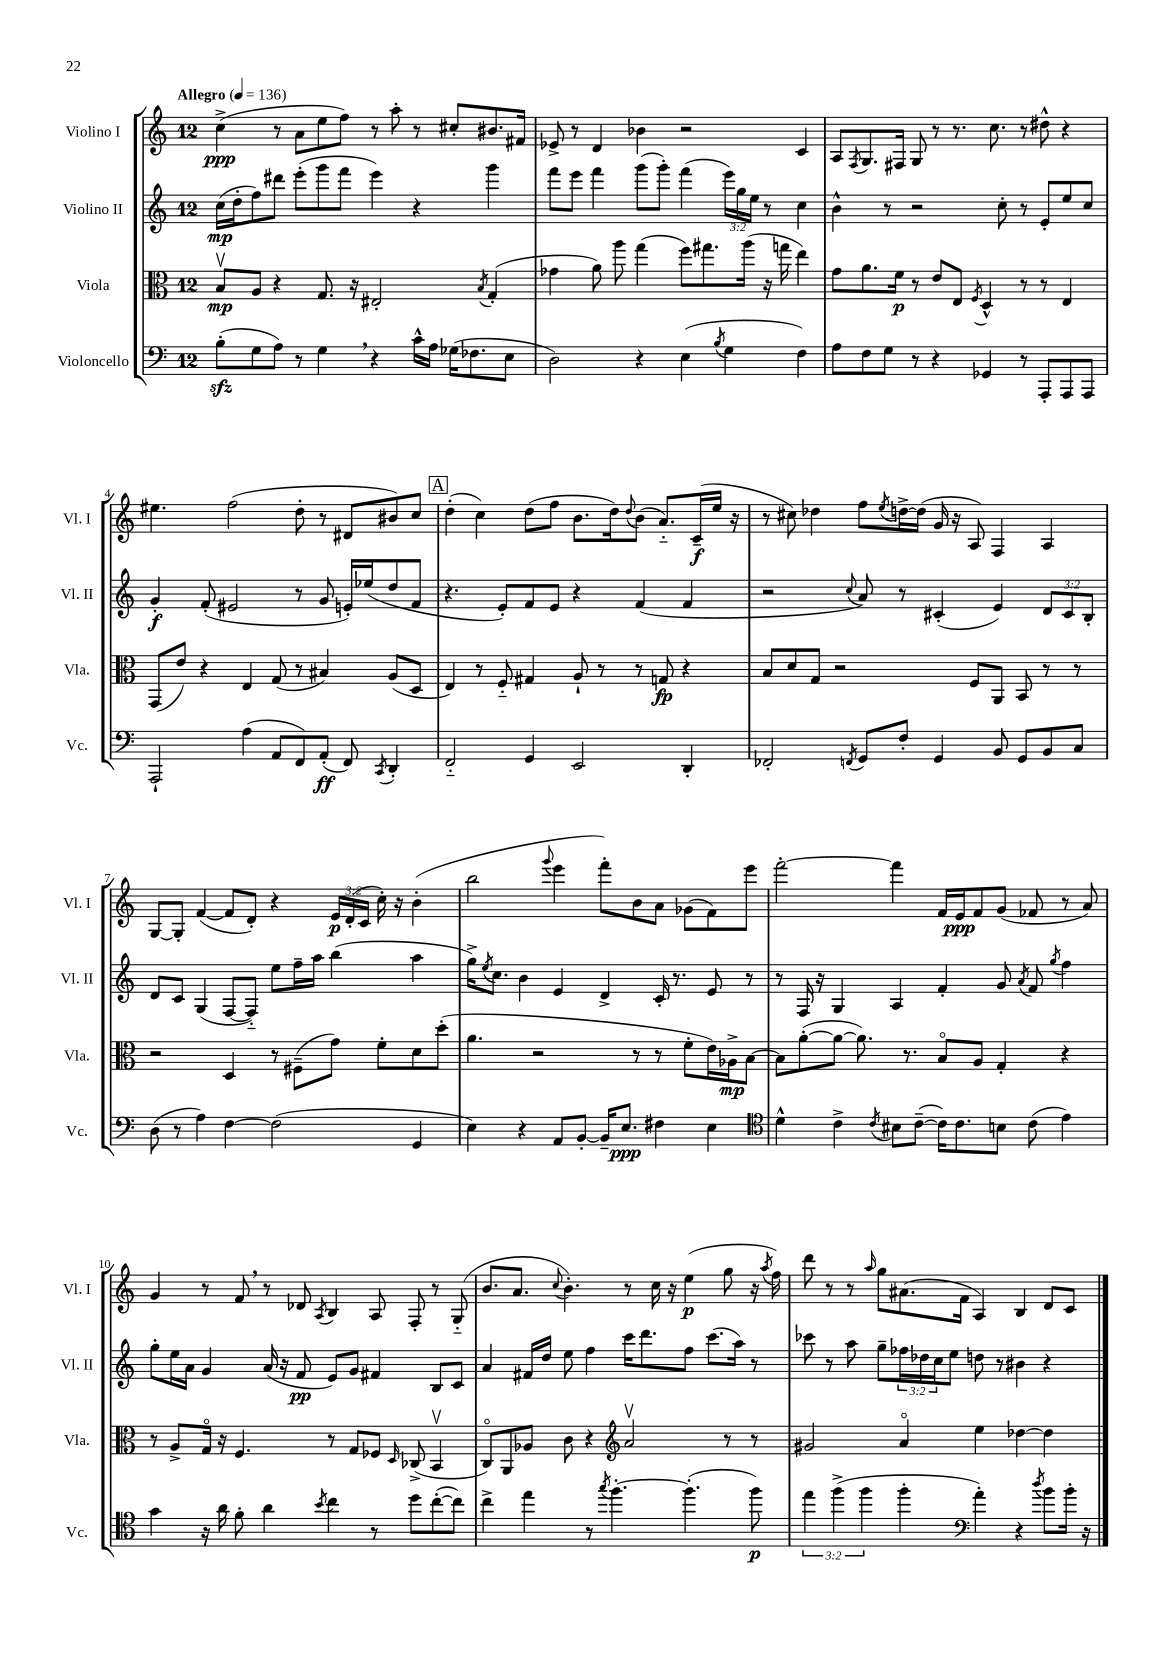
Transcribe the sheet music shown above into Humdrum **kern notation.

**kern	**kern	**kern	**kern
*staff4	*staff3	*staff2	*staff1
*clefF4	*clefC3	*clefG2	*clefG2
*k[]	*k[]	*k[]	*k[]
*M12/8	*M12/8	*M12/8	*M12/8
*MM136	*MM136	*MM136	*MM136
(8B'\L	8Bv/L	(16cc\LL	(4cc^\
.	.	16dd'\J	.
8G\	8A/J	8ff\)	.
8A\J)	4r	8ddd#\J	8r
8r	.	(8eee'\L	8a\L
4G\	8.G/	8ggg\	8ee\
.	.	8fff\J	8ff\J)
.	16r	.	.
4r	2E#'/	4eee\)	8r
.	.	.	8aa'\
16c^^\LL	.	4r	8r
16A\JJ	.	.	.
(16G-\LK	.	.	8cc#'/L
8.F-\	.	.	.
.	8qB/	.	.
.	(4G'/	4ggg\	8.b#/
8E\J	.	.	.
.	.	.	16f#/Jk
=	=	=	=
2D\)	4g-\	8fff\L	8e-^/
.	.	8eee\J	8r
.	8a\)	4fff\	4d/
.	8aa\	.	.
4r	(4gg\	(8ggg\L	4b-\
.	.	8ggg'\J)	.
(4E\	8ff\L)	(4fff\	2r
.	8.gg#\	.	.
8qB/	.	.	.
4G\	.	24eee\LL)	.
.	.	24gg\	.
.	(16aa\Jk	.	.
.	.	24ee\JJ	.
.	16r	8r	.
.	16gg\	.	.
4F\)	4ee\)	4cc\	4c/
=	=	=	=
8A\L	8g\L	4b^^\	8A/L
.	.	.	8qF/
8F\	8.a\	.	8.G/
8G\J	.	8r	.
.	16f\Jk	.	16F#/Jk
8r	8r	2r	8G/
4r	8e/L	.	8r
.	8E/J	.	8.r
.	8qF/	.	.
4GG-/	4D^^/	.	.
.	.	.	8.cc\
.	.	8cc'\	.
8r	8r	8r	8r
8AAA'/L	8r	8e'/L	8dd#^^\
8AAA/	4E/	8ee/	4r
8AAA/J	.	8cc/J	.
=	=	=	=
2AAA`/	(8GG/L	4g'/	4.ee#\
.	8e/J)	.	.
.	4r	(8f'/	.
.	.	2e#/	(2ff\
(4A\	4E/	.	.
8AA/L	(8G/	.	.
8FF/)	8r	8r	8dd'\
(8AA'/J	4B#/)	8g/	8r
8FF/)	.	16e'/LL)	8d#/L
.	.	(16ee-/J	.
8qCC/	.	.	.
4DD'/	(8A/L	8dd/	8b#/)
.	8D/J	8f/J	8cc/J
=	=	=	=
2FF'~/	4E/)	4.r	(4dd'\
.	8r	.	4cc\)
.	8F'~/	8e'/L)	.
4GG/	4G#/	8f/	(8dd\L
.	.	8e/J	8ff\J
2EE/	8A`/	4r	8.b\L
.	8r	.	.
.	.	.	16dd\k)
.	.	.	8qqdd/
.	8r	(4f/	(8b\J
.	8G/	.	8.a'~/L)
4DD'/	4r	4f/	.
.	.	.	(16c~/L
.	.	.	16ee/JJ
.	.	.	16r
=	=	=	=
2FF-'/	8B/L	2r	8r
.	8d/	.	8cc#\)
.	8G/J	.	4dd-\
.	2r	.	.
8qFF/	.	8qqcc/	.
8GG/L	.	8a/)	8ff\L
.	.	.	8qee/
8F'/J	.	8r	[16dd^\L
.	.	.	(16dd\]JJ
4GG/	.	(4c#'/	16g/
.	.	.	16r
.	8F/L	.	8A/)
8BB/	8AA/J	4e/)	4F/
8GG/L	8BB/	.	.
8BB/	8r	12d/L	4A/
.	.	12c#/	.
8C/J	8r	.	.
.	.	12B'/J	.
=	=	=	=
(8D\	2r	8d/L	[8G/L
8r	.	8c/J	8G'/]J
4A\)	.	(4G/	([4f/
[4F\	4D/	[8F/L	8f/]L
.	.	8F'~/]J)	8d'/J)
(2F\]	8r	8ee\L	4r
.	(8F#~\L	16ff~\L	.
.	.	16aa\JJ	.
.	8g\J)	(4bb\	24e/LL
.	.	.	(24d'/
.	.	.	24c/JJ
.	8f'\L	.	16cc'\)
.	.	.	16r
4GG/	8d\	4aa\	(4b'\
.	(8dd'\J	.	.
=	=	=	=
4E\)	4.a\	16gg^\LK)	2bb\
.	.	8qee/	.
.	.	8.cc\J	.
4r	.	4b\	.
.	2r	.	.
.	.	.	8qqggg/
8AA/L	.	4e/	4eee\
[8BB'/J	.	.	.
16BB~/]LK	.	4d^/	8fff'\L)
8.E/J	.	.	.
.	8r	.	8b\
4F#\	8r	16c'/	8a\J
.	.	8.r	.
.	8f'\L	.	(8g-\L
4E\	16e\L)	8e/	8f\)
.	16A-^\J	.	.
.	[8B\J	8r	8eee\J
=	=	=	=
*clefC4	*	*	*
4d^^\	8B\]L	8r	[2fff'\
.	([8a'\	16F/	.
.	.	16r	.
4c^\	8a\_J	4G/	.
.	8.a\])	.	.
8qc/	.	.	.
8B#\L	.	4A/	4fff\]
.	8.r	.	.
([8c~\J	.	.	.
16c\]LK)	8Bo/L	4f'/	16f/LL
8.c\	.	.	16e/J
.	8A/J	.	8f/
8B\J	4G'/	8g/	(8g/J
.	.	8qa/	.
(8c\	.	8f/	8f-/
.	.	8qgg/	.
4e\)	4r	4ff\	8r
.	.	.	8a/)
=	=	=	=
4g\	8r	8gg'\L	4g/
.	8A^/L	16ee\L	.
.	.	16a\JJ	.
16r	16Go/Jk	4g/	8r
16a\	16r	.	.
8f'\	4.F/	.	8f/
4a\	.	(16a/	8r
.	.	16r	.
.	.	8f/	8d-/
8qb/	.	.	8qA/
4cc\	8r	8e/L)	4B/
.	8G/L	8g/J	.
8r	8F-/J	4f#/	8A/
.	16qqD/	.	.
8dd\L	(8C-^/	.	8F'/
([8cc'\	4BBv/	8B/L	8r
8cc\]J)	.	8c/J	(8G'~/
=	=	=	=
4cc^\	8Co/L)	4a/	8.b/L
.	8AA/	.	.
.	.	.	8.a/J
4ee\	8A-/J	16f#/LL	.
.	.	16dd/JJ	.
.	.	.	8qqcc/
.	8c\	8ee\	4.b'\)
8r	4r	4ff\	.
8qgg/	.	.	.
[4.ff'\	.	.	.
*	*clefG2	*	*
.	2av/	16ccc\LK	8r
.	.	8.ddd\	.
.	.	.	16cc\
.	.	.	16r
(4.ff'\]	.	8ff\J	(4ee\
.	.	(8.ccc\L	.
.	8r	.	8gg\
.	.	16aa\Jk)	.
8ff\)	8r	8r	16r
.	.	.	8qaa/
.	.	.	16ff\)
=	=	=	=
6ee\	2g#/	8ccc-\	8ddd\
.	.	8r	8r
(6ff^\	.	.	.
.	.	8aa\	8r
6ff\	.	.	.
.	.	.	16qqaa/
.	.	8gg~\L	8gg\L
4ff'\	4ao/	24ff-\L	(8.a#\
.	.	24dd-\	.
.	.	24cc\J	.
.	.	8ee\J	.
.	.	.	16f\Jk
*clefF4	*	*	*
4a'\)	4ee\	8dd\	4A/)
.	.	8r	.
4r	[4dd-\	4b#\	4B/
8qdd/	.	.	.
8b\L	4dd-\]	4r	8d/L
16b'\Jk	.	.	8c/J
16r	.	.	.
==	==	==	==
*-	*-	*-	*-
